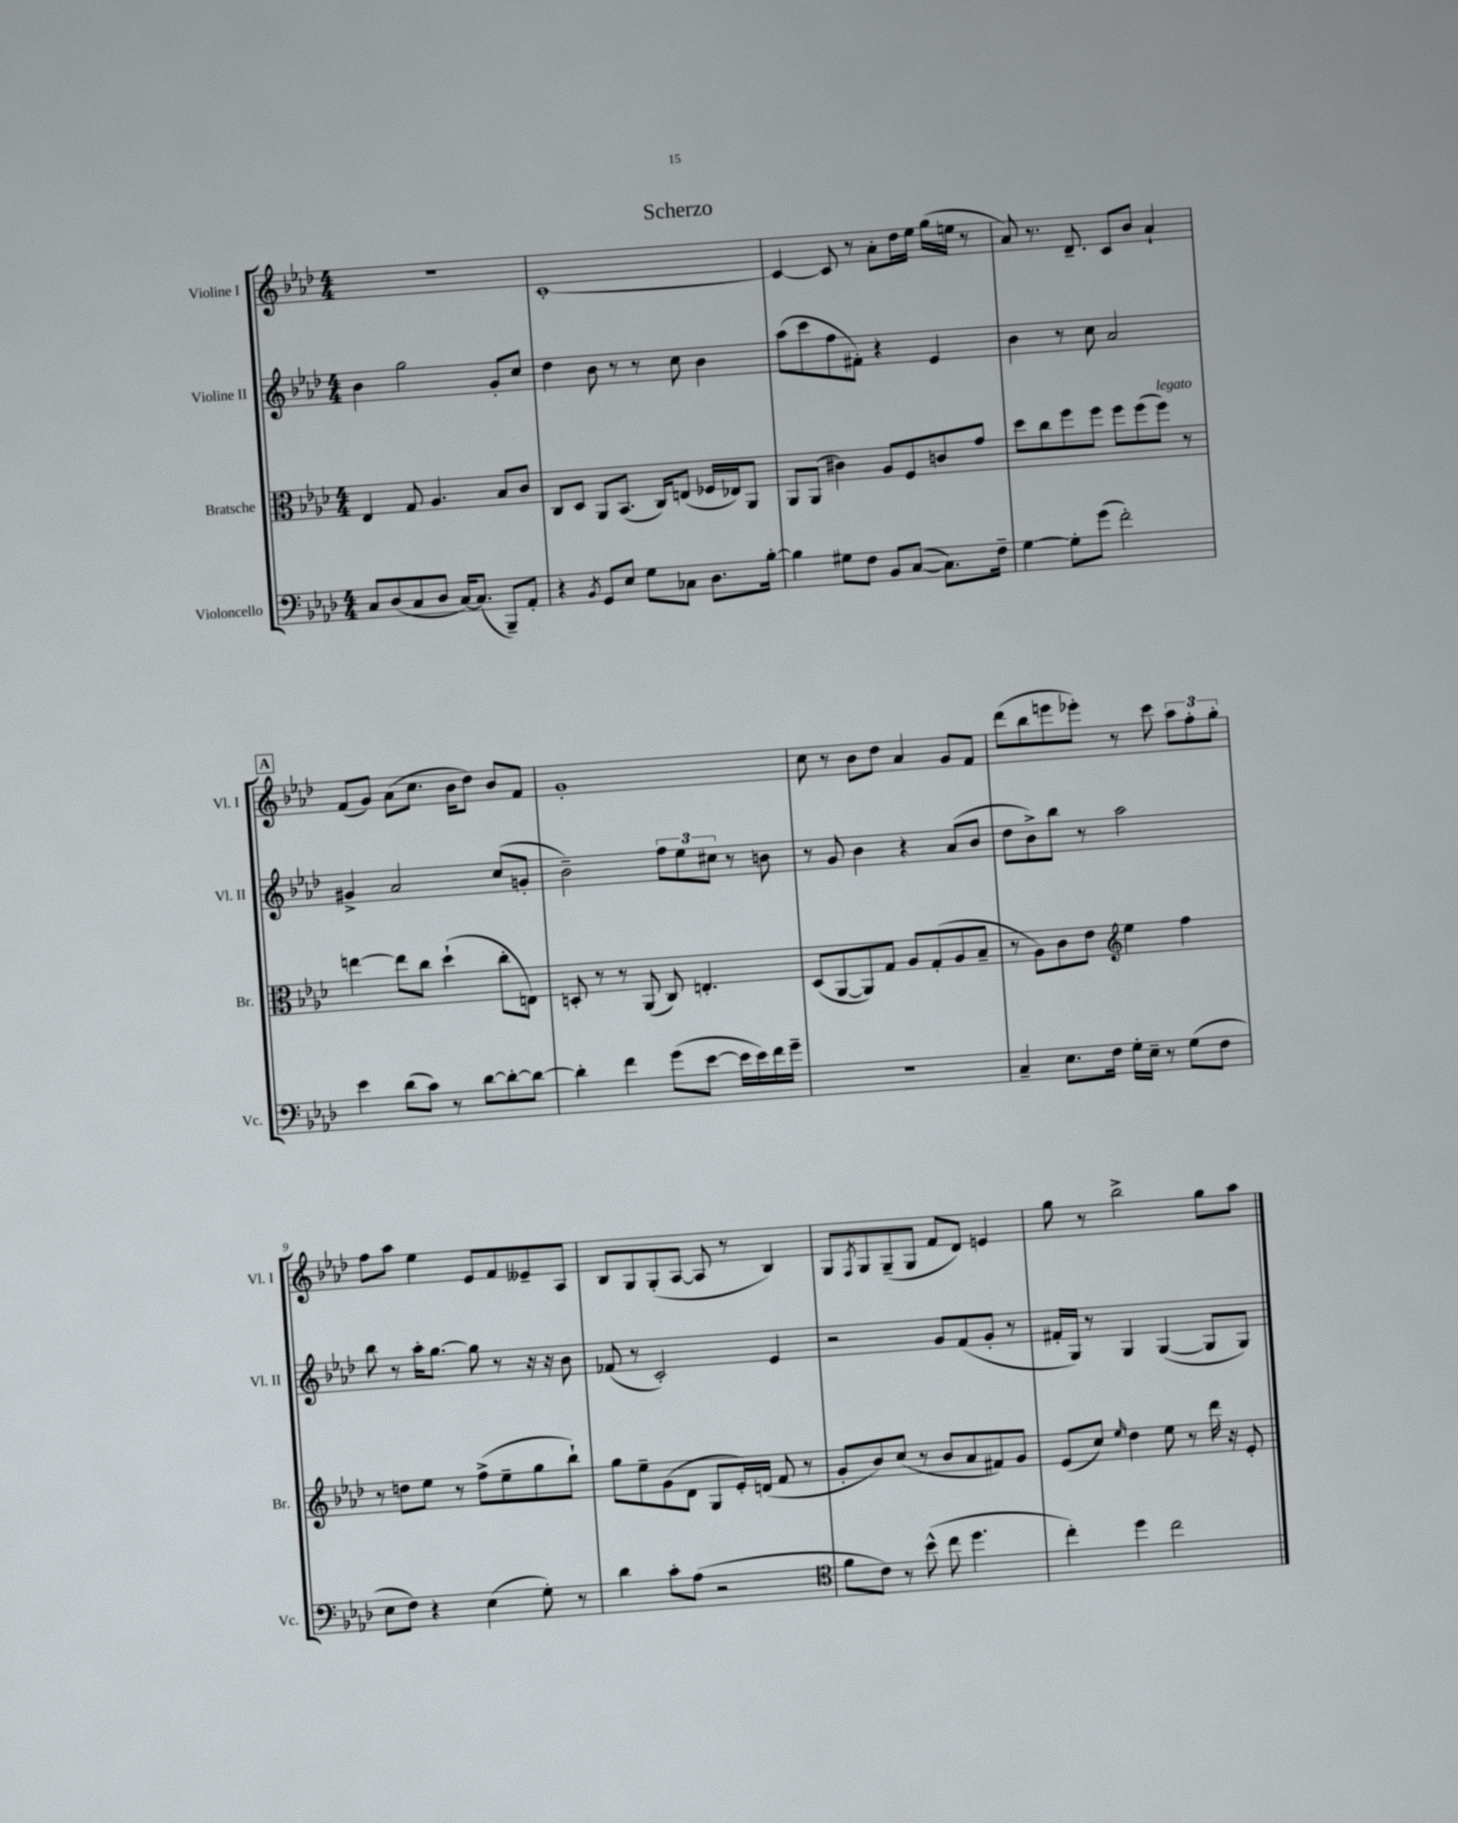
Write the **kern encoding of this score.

**kern	**kern	**kern	**kern
*staff4	*staff3	*staff2	*staff1
*clefF4	*clefC3	*clefG2	*clefG2
*k[b-e-a-d-]	*k[b-e-a-d-]	*k[b-e-a-d-]	*k[b-e-a-d-]
*M4/4	*M4/4	*M4/4	*M4/4
8C/L	4E-/	4b-\	1r
(8D-/	.	.	.
8C/	8G/	2gg\	.
8D-/J	4.A-/	.	.
[16C/LK)	.	.	.
(8.C/]J	.	.	.
8BBB-~/L)	8B-/L	8g'/L	.
8AA-'/J	8c/J	8cc/J	.
=	=	=	=
4r	8C/L	4dd-\	[1c'
.	8D-/J	.	.
8qBB-/	.	.	.
8GG/L	8AA-/L	8b-\	.
8E-/J	(8.BB-/J	8r	.
8G\L	.	8r	.
.	16C/LK)	.	.
8C-\J	(8E/J	8cc\	.
8.D-\L	16F-/LL	4b-\	.
.	16E-/J)	.	.
.	8AA-/J	.	.
[16B-'\Jk	.	.	.
=	=	=	=
4B-\]	8AA-/L	(8aa-\L	4c/_
.	(8AA-/J	8ccc\	.
8G#\L	4c#\)	8ff\	8c/]
8F\J	.	8f#'\J)	8r
8BB-/L	8A-/L	4r	8a-'\L
([8C/J	8F/	.	16dd-\L
.	.	.	16ee-\JJ
8.C\]L)	8c/	4e-/	(16gg\LL
.	.	.	16ee\JJ
.	8g/J	.	8r
16F~\Jk	.	.	.
=	=	=	=
[4G\	8dd-\L	4b-\	8a-/)
.	8cc\	.	8.r
8G'\]L	8ff\	8r	.
.	.	.	8.d-~/
(8g\J	8ff\J	8cc\	.
2f'\)	8ff\L	2a-/	8c/L
.	(8ff\	.	8b-/J
.	8ff\J)	.	4a-`/
.	8r	.	.
=	=	=	=
4e-\	[4ee\	4g#^/	(8f/L
.	.	.	8g/J)
(8d-\L	8ee\]L	2a-/	(8a-\L
8c\J)	8cc\J	.	8.cc\J
8r	(4dd-`\	.	.
.	.	.	16b-\LK
[8d-\L	.	.	8dd-\J)
8d-'\_	8cc'\L	(8cc/L	8b-/L
8d-\_J	8E\J)	8g'/J	8f/J
=	=	=	=
4d-'\]	8D'/	2b-~\)	1g'
.	8r	.	.
4f\	8r	.	.
.	(8AA-/	.	.
(8g\L	8C/)	12ff\L	.
.	.	12ee-\	.
[8e-\J	4.E'/	.	.
.	.	12cc#\J	.
16e-\]LL	.	8r	.
16e-\)	.	.	.
16f\	.	8b\	.
16g~\JJ	.	.	.
=	=	=	=
1r	(8D-/L	8r	8cc\
.	[8AA-/	8g/	8r
.	8AA-/])	4b-\	8b-\L
.	8G/J	.	8dd-\J
.	8A-/L	4r	4a-/
.	(8G'/	.	.
.	8A-/	(8a-/L	8g/L
.	8B-~/J	8b-/J	8f/J
=	=	=	=
4C~/	8r	8dd-\L	(8ddd-\L
.	8A-\L)	8b-^\)	8bb-\
8.E-\L	8c\	8bb-\J	8eee\
.	8e-\J	8r	8eee-'\J)
16F\Jk	.	.	.
*	*clefG2	*	*
16G'\LL	4ee-\	2aa-\	8r
16E-~\JJ	.	.	.
8r	.	.	8ccc\
(8G\L	4ff\	.	12aa-\L
.	.	.	12ff'\
8F\J	.	.	.
.	.	.	12gg'\J
=	=	=	=
8E-\L	8r	8bb-\	8ff\L
8F\J)	8dd\L	8r	8aa-\J
4r	8ee-\J	16aa-'\LK	4ee-\
.	.	[8.gg\J	.
.	8r	.	.
(4E-\	(8ff^\L	8gg\]	8e-/L
.	8ee-~\	8r	8f/
8G'\)	8gg\	16r	8e--~/
.	.	16r	.
8r	8bb-`\J)	8b-\	8A-/J
=	=	=	=
4d-\	8gg\L	(8f-/	8B-/L
.	8ee-~\	8r	8G/
8c'\L	(8g\	2c'/)	(8G'/
(8A-\J	8d-\J	.	[8A-/J
2r	8G/L	.	8A-/]
.	16e-'/L)	.	8r
.	(16d/JJ	.	.
.	8f/	4e-/	4B-/)
.	8r	.	.
=	=	=	=
*clefC4	*	*	*
8f\L	8g'/L	2r	8G/L
.	.	.	8qF/
8c\J)	8b-/)	.	8G/
8r	(8cc/J	.	(8G~/
(8b-^^\	8r	.	8G/J
8cc\	8b-/L	8g/L	8f/L
4.dd-\	8a-/	(8f/	8d-/J)
.	8f#/)	8g'/J	4e/
.	8g/J	8r	.
=	=	=	=
4cc'\)	(8e-/L	16f#'/LL	8gg\
.	.	16G/JJ)	.
.	8cc/J)	8r	8r
.	16qqee-/	.	.
4dd-\	4dd-\	4G/	2bb-^\
2cc\	8ee-\	([4G/	.
.	8r	.	.
.	16ddd-\	8G/]L	8gg\L
.	16r	.	.
.	8e-'/	8G/J)	8aa-\J
==	==	==	==
*-	*-	*-	*-
